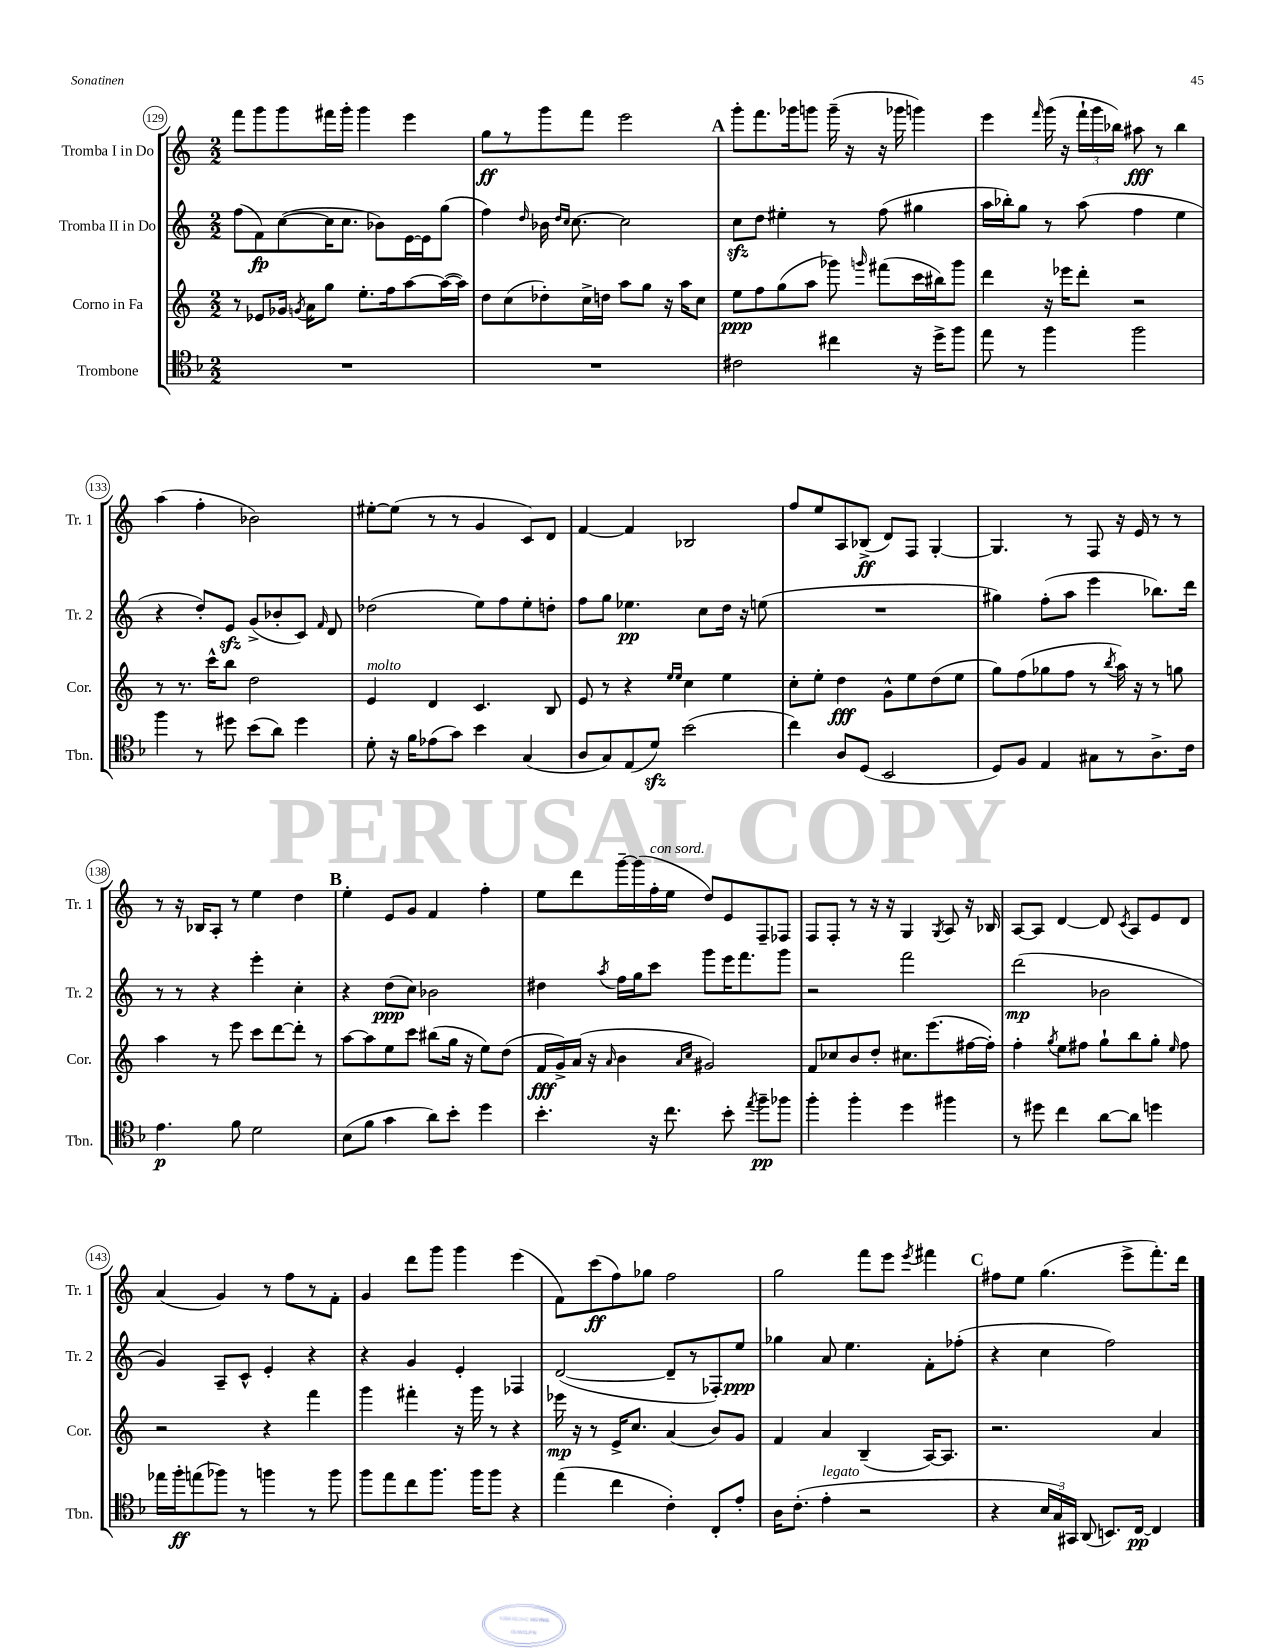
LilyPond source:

<<
\new StaffGroup <<
\new Staff = "s0" \with { instrumentName = "Tromba I in Do" shortInstrumentName = "Tr. 1" } {
    \clef treble \key c \major \numericTimeSignature \time 2/2
    \autoBeamOff f'''8[ g'''8 g'''8 fis'''16 g'''16]-. g'''4 e'''4 |
    g''8[\ff r8 g'''8 f'''8] e'''2 |
    \mark \markup { \bold "A" } g'''8[-. f'''8. ges'''16 g'''8] g'''16--( r16 r16 ges'''16 g'''4) |
    e'''4 \grace { f'''16 } g'''16( r16 \tuplet 3/2 { f'''16[-! g'''16 bes''16]) } ais''8\fff r8 bes''4 |
    a''4( f''4-. bes'2) |
    eis''8[~-. eis''8]( r8 r8 g'4 c'8[) d'8] |
    f'4~ f'4 bes2 |
    f''8[ e''8 a8 bes8]->\ff( d'8[) f8] g4~-. |
    g4. r8 f8 r16 e'16 r8 r8 |
    r8 r16 bes16[ a8]-. r8 e''4 d''4 |
    \mark \markup { \bold "B" } e''4-. e'8[ g'8] f'4 f''4-. |
    e''8[ d'''8 g'''16~-- g'''16( f''16-.^\markup { \italic "con sord." } e''16] d''8[) e'8 f8-- fes8] |
    f8[ f8]-. r8 r16 r16 g4 \acciaccatura { g8 } a8 r16 bes16 |
    a8[~ a8] d'4~ d'8 \acciaccatura { c'8 } a8[ e'8 d'8] |
    a'4( g'4) r8 f''8[ r8 f'8]-. |
    g'4 d'''8[ g'''8] g'''4 e'''4( |
    f'8[) c'''8\ff( f''8) ges''8] f''2 |
    g''2 f'''8[ e'''8] \acciaccatura { e'''8 } fis'''4 |
    \mark \markup { \bold "C" } fis''8[ e''8] g''4.( e'''8[-> f'''8.-.) d'''16] \bar "|." |
}
\new Staff = "s1" \with { instrumentName = "Tromba II in Do" shortInstrumentName = "Tr. 2" } {
    \clef treble \key c \major \numericTimeSignature \time 2/2
    \autoBeamOff f''8[( f'8\fp) c''8~( c''16 c''8.] bes'8[) e'16~ e'16 g''8]( |
    f''4) \grace { d''16 } bes'16 \grace { d''16[ c''16] } c''8.~ c''2 |
    \mark \markup { \bold "A" } c''8[\sfz d''8] eis''4-. r8 f''8( gis''4 |
    a''16[ bes''16-.) g''8] r8 a''8( f''4 e''4 |
    r4 d''8[-.) e'8]\sfz g'8[->( bes'8-. c'8]) \grace { f'16 } d'8 |
    des''2( e''8[) f''8 e''8-. d''8]-. |
    f''8[ g''8] ees''4.\pp c''8[ d''16] r16 e''8( |
    R1 |
    gis''4) f''8[-.( a''8] e'''4 bes''8.[) d'''16] |
    r8 r8 r4 e'''4-. c''4-. |
    \mark \markup { \bold "B" } r4 d''8[\ppp( c''8]) bes'2 |
    dis''4 \acciaccatura { a''8 } f''16[ g''16 c'''8] g'''8[ e'''16 f'''8. g'''8] |
    r2 f'''2 |
    d'''2\mp( bes'2 |
    g'4) a8[-- c'8]-^ e'4-. r4 |
    r4 g'4 e'4-. fes4 |
    d'2~( d'8[-- r8 fes8-.) e''8]\ppp |
    ges''4 a'8 e''4. f'8[-. fes''8]-.( |
    \mark \markup { \bold "C" } r4 c''4 f''2) \bar "|." |
}
\new Staff = "s2" \with { instrumentName = "Corno in Fa" shortInstrumentName = "Cor." } {
    \clef treble \key c \major \numericTimeSignature \time 2/2
    \autoBeamOff r8 ees'8[ ges'16] \acciaccatura { g'8 } a'16[ g''8] e''8.[-. f''16 a''8~ a''16~( a''16]) |
    d''8[ c''8( des''8-.) c''16-> d''16] a''8[ g''8] r16 a''16[ c''8] |
    \mark \markup { \bold "A" } e''8[\ppp f''8 g''8( a''8] ges'''8) \grace { g'''16 } fis'''8[( c'''16 bis''16) g'''8] |
    d'''4 r16 ees'''16[ d'''8]-. r2 |
    r8 r8. c'''16[-^ b''8] d''2 |
    e'4^\markup { \italic "molto" } d'4 c'4. b8 |
    e'8 r8 r4 \grace { e''16[ e''16] } c''4 e''4 |
    c''8[-. e''8]-. d''4\fff g'8[-^ e''8 d''8( e''8] |
    g''8[) f''8( ges''8 f''8] r8 \acciaccatura { b''8 } a''16) r16 r8 g''8 |
    a''4 r8 e'''8 c'''8[ d'''8~ d'''8]-. r8 |
    \mark \markup { \bold "B" } a''8[~ a''8 e''8 c'''8] bis''8[( g''16] r16 e''8[) d''8]( |
    f'16[\fff g'16->) a'16]( r16 \grace { a'16 } b'4 \grace { a'16[ c''16] } gis'2) |
    f'8[ ces''8 b'8 d''8]-. cis''8.[ e'''8.( fis''16~ fis''16]-.) |
    f''4-. \acciaccatura { g''8 } e''8[ fis''8] g''8[-! b''8 g''8]-. \grace { e''16 } fis''8 |
    r2 r4 f'''4 |
    g'''4 fis'''4-. r16 g'''16 r8 r4 |
    ees'''16\mp r16 r8 e'16[-> c''8.] a'4( b'8[) g'8] |
    f'4 a'4 b4--( a16[~) a8.] |
    \mark \markup { \bold "C" } r2. a'4 \bar "|." |
}
\new Staff = "s3" \with { instrumentName = "Trombone" shortInstrumentName = "Tbn." } {
    \clef tenor \key f \major \numericTimeSignature \time 2/2
    \autoBeamOff R1 |
    R1 |
    \mark \markup { \bold "A" } cis'2 cis''4 r16 d''16[-> f''8] |
    e''8 r8 f''4 f''2 |
    f''4 r8 dis''8 bes'8[( a'8]) dis''4 |
    d'8-. r16 f'16[ ees'8( g'8]) bes'4 g4( |
    a8[ g8) e8( d'8]\sfz) bes'2( |
    c''4) a8[ d8]( bes,2 |
    d8[) f8] e4 gis8[ r8 a8.-> c'16] |
    e'4.\p f'8 d'2 |
    \mark \markup { \bold "B" } bes8[( f'8] g'4 a'8[) bes'8]-. d''4 |
    bes'4.-. r16 c''8. bes'8-. \acciaccatura { e''8 } f''8[--\pp fes''8] |
    f''4-. f''4-. d''4 fis''4 |
    r8 dis''8 c''4 a'8[~ a'8] d''4 |
    ees''16[ f''16-.\ff e''8( fes''8]) r8 f''4 r8 f''8 |
    f''8[ e''8 c''8 f''8.] f''16[ f''8] r4 |
    e''4( c''4 c'4-.) c8[-. e'8]-. |
    a16[ c'8.]-.( e'4-.^\markup { \italic "legato" } r2 |
    \mark \markup { \bold "C" } r4 \tuplet 3/2 { bes16[ g16) gis,16] } a,8( b,8.[) c16]~\pp c4 \bar "|." |
}
>>
>>
\layout { \context { \Score currentBarNumber = #129 \override BarNumber.stencil = #(make-stencil-circler 0.1 0.3 ly:text-interface::print) } }
